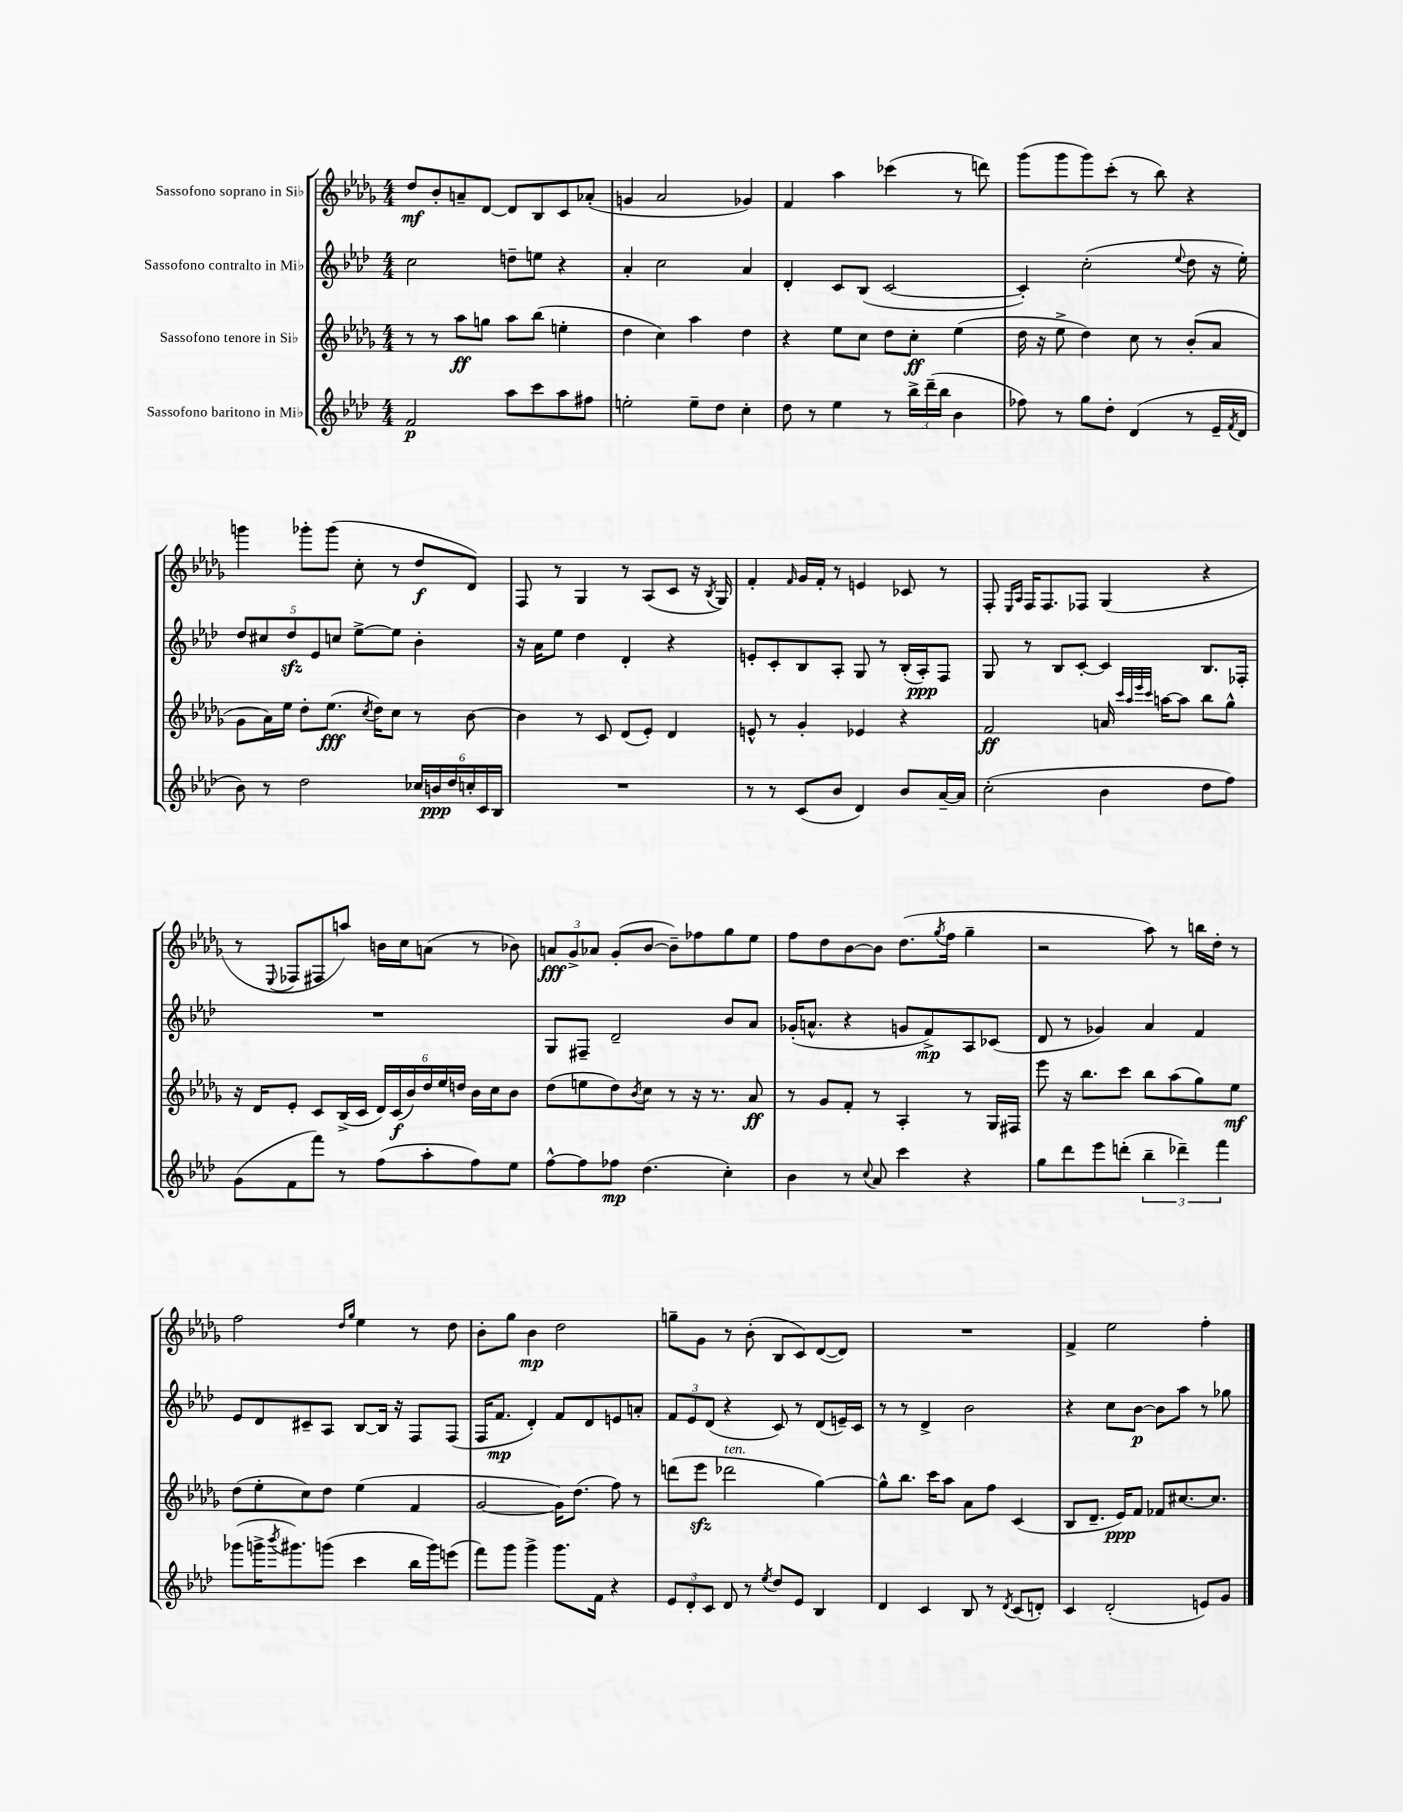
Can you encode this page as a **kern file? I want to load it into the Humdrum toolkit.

**kern	**kern	**kern	**kern
*staff4	*staff3	*staff2	*staff1
*clefG2	*clefG2	*clefG2	*clefG2
*k[b-e-a-d-]	*k[b-e-a-d-g-]	*k[b-e-a-d-]	*k[b-e-a-d-g-]
*M4/4	*M4/4	*M4/4	*M4/4
2f	8r	2cc	8dd-
.	8r	.	8b-'
.	8aa-	.	8a~
.	8gg	.	[8d-
8aa-	8aa-	8dd~	8d-]
8ccc	(8bb-	8ee	8B-
8aa-	4ee'	4r	8c
8ff#	.	.	(8a-'
=	=	=	=
2ee'	4dd-	4a-'	4g
.	4cc)	2cc	2a-
8ee~	4aa-	.	.
8dd-	.	.	.
4cc'	4dd-	4a-	4g-)
=	=	=	=
8dd-	4r	4d-'	4f
8r	.	.	.
4ee-	8ee-	8c	4aa-
.	8cc	(8B-	.
8r	8dd-	[2c	(4ccc-
24bb-^	8cc'	.	.
(24ddd-~	.	.	.
24bb-	.	.	.
4b-	(4ee-	.	8r
.	.	.	8ddd)
=	=	=	=
8ff-)	16dd-	4c'])	(8ggg-
.	16r	.	.
8r	8ee-^	.	8ggg-
8gg	4dd-)	(2cc'	8ggg-)
8dd-'	.	.	(8ccc'
(4d-	8cc	.	8r
.	8r	.	8bb-)
.	.	8qqee-	.
8r	(8b-'	8dd-	4r
16e-~	8a-	16r	.
8qf	.	.	.
16d-	.	16ee-')	.
=	=	=	=
8b-)	8g-	10dd-	4ggg
.	.	10cc#	.
8r	16a-)	.	.
.	16ee-	.	.
.	.	10dd-	.
2dd-	8dd-'	.	8ggg-'
.	.	10e-	.
.	(8.ee-	.	(8ggg-
.	.	10cc	.
.	.	[8ee-^	8cc'
.	8qcc	.	.
.	16dd-)	.	.
.	8cc	8ee-]	8r
24cc-	8r	4b-'	8dd-
24b	.	.	.
24dd-	.	.	.
24cc'	[8b-	.	8d-)
24c	.	.	.
24B-	.	.	.
=	=	=	=
1r	4b-]	16r	8F
.	.	16a-	.
.	.	8ee-	8r
.	8r	4dd-	4G-
.	8c	.	.
.	(8d-	4d-'	8r
.	8e-')	.	(8A-
.	4d-	4r	8c
.	.	.	16r
.	.	.	8qB-
.	.	.	16G-)
=	=	=	=
8r	8e^^	8e'	4f'
8r	8r	8c'	.
.	.	.	16qqf
(8c	4g-'	8B-	16g-
.	.	.	16f'
8b-	.	8A-'	8r
4d-)	4e-	8G	4e
.	.	8r	.
8b-	4r	(16B-'	8c-
.	.	16A-')	.
[16a-~	.	8F	8r
16a-]	.	.	.
=	=	=	=
(2cc'	2f	8G	8F'
.	.	.	16qqE-
.	.	.	16qqA-
.	.	8r	16F
.	.	.	8.F
.	.	8B-	.
.	.	[8c'	8F-
4b-	16a	4c]	(4G-
.	32qqccc	.	.
.	32qqaa-	.	.
.	32qqeee-	.	.
.	32qqccc	.	.
.	[16aa	.	.
.	8aa]	.	.
8dd-	8bb-	8.B-	4r
8ff)	8gg-^^	.	.
.	.	16F-'	.
=	=	=	=
(8g	16r	1r	8r
.	16d-	.	.
.	.	.	8qqE-
8f	8e-'	.	8F-
8fff)	8c	.	8F#
8r	(16B-^	.	8aa)
.	16c	.	.
(8ff	24d-)	.	16b
.	(24c	.	.
.	.	.	16cc
.	24b-)	.	.
8aa-'	24dd-	.	(8a
.	24ee-	.	.
.	24dd	.	.
8ff)	16b-	.	8r
.	16cc	.	.
8ee-	8b-	.	8b-)
=	=	=	=
[8ff^^	(8dd-	8G	12a
.	.	.	12g-^
8ff]	8ee	8F#~	.
.	.	.	12a-
8ff-	8dd-)	2d-~	(8g-'
.	8qb-	.	.
(4.dd-	8cc	.	[8b-
.	8r	.	8b-~])
.	16r	.	8ff-
.	8.r	.	.
4cc')	.	8b-	8gg-
.	8a-	8a-	8ee-
=	=	=	=
4b-	8r	(16g-'	8ff
.	.	8.a^^	.
.	8g-	.	8dd-
8r	8f'	4r	[8b-
8qqcc	.	.	.
8a-	8r	.	8b-]
4ccc	4A-'	8g	(8.dd-
.	.	8f^)	.
.	.	.	8qgg-
.	.	.	16ff
4r	8r	8A-	4gg-~
.	16G-	(8c-	.
.	16F#	.	.
=	=	=	=
8gg	8eee-	8d-	2r
8ddd-	16r	8r	.
.	8.bb-	.	.
8eee-	.	4g-)	.
(8ddd'	8ccc	.	.
6bb-~	8bb-	4a-	8aa-)
.	(8aa-	.	8r
6ddd-~)	.	.	.
.	8gg-)	4f	16bb
.	.	.	16dd-'
6fff	.	.	.
.	8ee-	.	8r
=	=	=	=
(8ggg-	(8dd-	8e-	2ff
16ggg^	8ee-'	8d-	.
8qbbb-	.	.	.
8.ggg#)	.	.	.
.	8cc)	8c#~	.
(8ggg	8dd-	8A-	.
.	.	.	16qqdd-
.	.	.	16qqgg-
4ccc	(4ee-	[8B-	4ee-
.	.	16B-]	.
.	.	16r	.
16bb-	4f	8F	8r
16ggg)	.	.	.
(8eee	.	(8F	8dd-
=	=	=	=
8fff)	[2g-	16F	8b-'
.	.	8.f	.
8ggg	.	.	8gg-
4ggg^	.	4d-')	4b-
8.ggg	16g-])	8f	2dd-
.	(8.dd-	.	.
.	.	8d-	.
16f	.	.	.
4r	8ff)	8e	.
.	8r	8a'	.
=	=	=	=
12e-	(8ddd	12f	8gg~
12d-'	.	12e-	.
.	8eee-	.	8g-
12c	.	(12d-	.
8d-	2ddd-	4r	8r
8r	.	.	(8b-'
8qee-	.	.	.
8dd-	.	8c)	8B-
8e-	.	8r	8c)
4B-	[4gg-)	(8d-	([8d-
.	.	16e~)	8d-])
.	.	16c	.
=	=	=	=
4d-	8gg-^^]	8r	1r
.	8.bb-	8r	.
4c	.	4d-^	.
.	16ccc	.	.
.	8aa-	.	.
8B-	8a-	2b-	.
8r	8ff	.	.
8qd-	.	.	.
(8c	(4c	.	.
8d')	.	.	.
=	=	=	=
4c	8B-	4r	4f^
.	8.d-~	.	.
(2d-'	.	8cc	2ee-
.	16e-)	.	.
.	8f	[8b-	.
.	8f-	8b-]	.
.	[8.cc#	8aa-	.
8e)	.	8r	4ff'
.	8.cc#]	.	.
8g	.	8gg-	.
==	==	==	==
*-	*-	*-	*-
